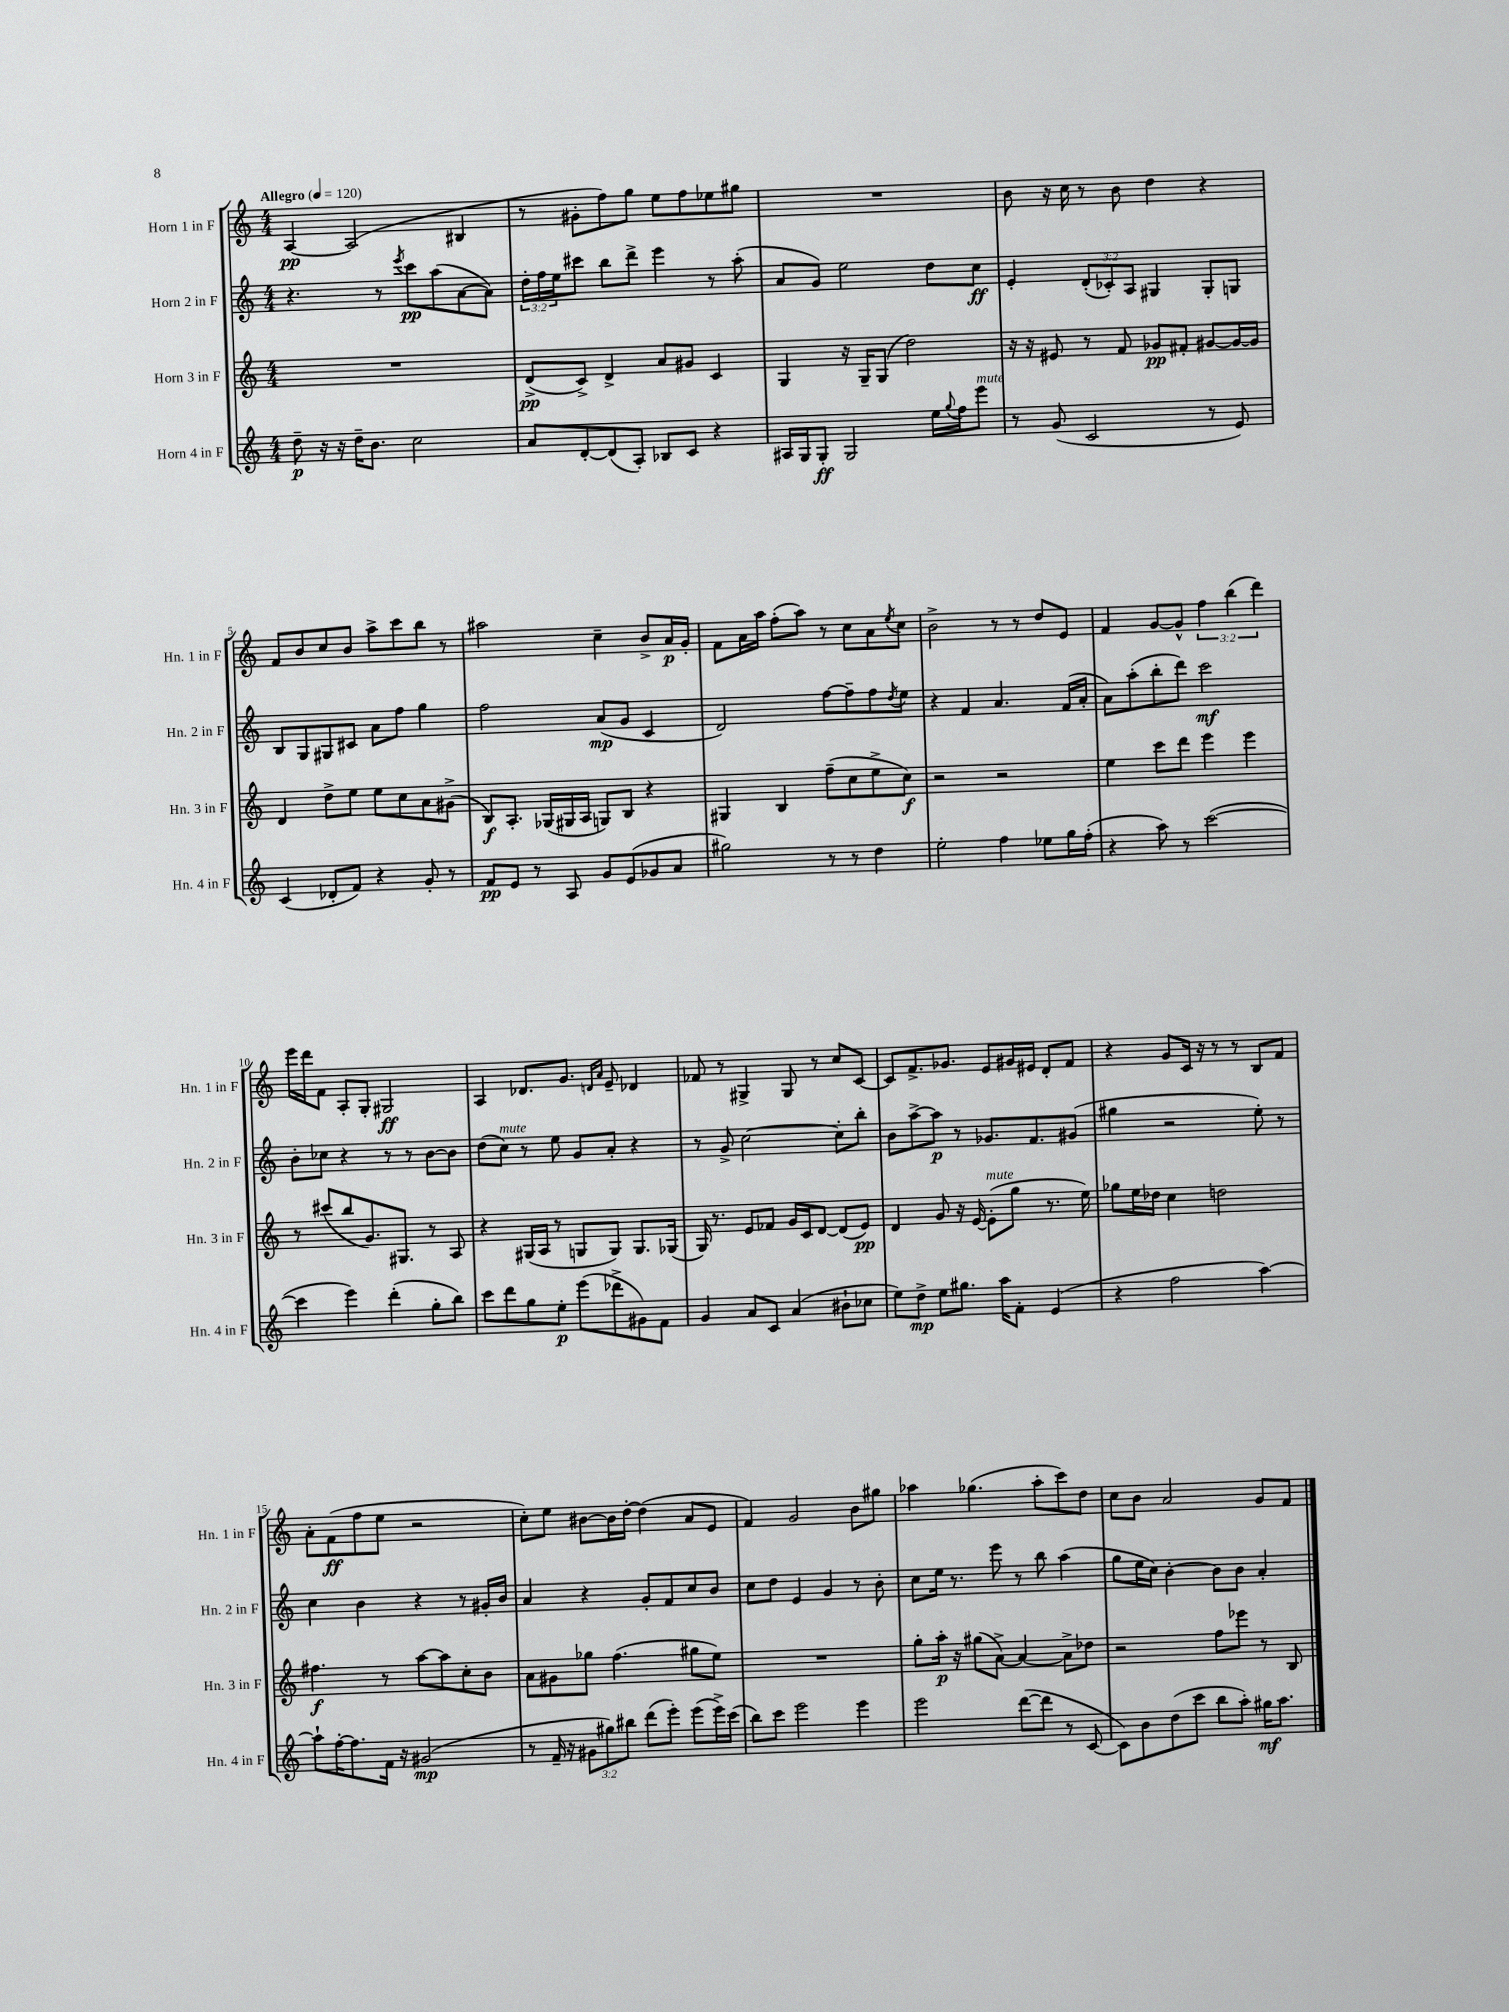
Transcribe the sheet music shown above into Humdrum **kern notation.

**kern	**kern	**kern	**kern
*staff4	*staff3	*staff2	*staff1
*clefG2	*clefG2	*clefG2	*clefG2
*k[]	*k[]	*k[]	*k[]
*M4/4	*M4/4	*M4/4	*M4/4
*MM120	*MM120	*MM120	*MM120
8dd~\	1r	4.r	[4A/
16r	.	.	.
16r	.	.	.
16dd~\LK	.	.	(2A/]
8.b\J	.	.	.
.	.	8r	.
.	.	8qeee/	.
2cc\	.	8ccc\L	.
.	.	(8aa\	.
.	.	[8a\	4B#/
.	.	8a\]J)	.
=	=	=	=
8a/L	(8d^/L	24dd'\LL	8r
.	.	24ff\	.
.	.	24ee\J	.
[8d'/	8c^/J)	8ccc#\J	8g#'\L
(8d/]	4d^/	8bb\L	8ff\)
8A'/J)	.	8ddd^\J	8gg\J
8B-/L	8a/L	4eee\	8ee\L
8c/J	8g#/J	.	8ff\
4r	4c/	8r	8ee-\
.	.	(8aa'\	8gg#\J
=	=	=	=
16A#/LL	4G/	8a/L	1r
16G/J	.	.	.
8G'/J	.	8g/J)	.
2G/	16r	2ee\	.
.	16G~/LK	.	.
.	(8G/J	.	.
.	2dd\)	.	.
16ee\LL	.	8dd\L	.
8qqgg/	.	.	.
16ff\J	.	.	.
8eee\J	.	8cc\J	.
=	=	=	=
8r	16r	4e'/	8b\
.	16r	.	.
(8g/	8e#/	.	16r
.	.	.	16cc\
2c/	8r	(12d'/L	8r
.	.	12c-'/)	.
.	8f/	.	8b\
.	.	12A/J	.
.	8g-/L	4G#/	4dd\
.	8f#'/J	.	.
8r	[8g#/L	8G#'/L	4r
8e/)	16g#/_L	8G/J	.
.	16g#/]JJ	.	.
=	=	=	=
(4c/	4d/	8B/L	8f/L
.	.	8G/	8b/
8d-'/L	8dd^\L	8G#/	8cc/
8f/J)	8ee\J	8c#/J	8b/J
4r	8ee\L	8a\L	8aa^\L
.	8cc\	8ff\J	8ccc\
8g'/	8a\	4gg\	8bb\J
8r	(8g#^\J	.	8r
=	=	=	=
8f/L	8B/L)	2ff\	2aa#\
8e/J	8.A'/J	.	.
8r	.	.	.
.	(16G-/LL	.	.
8A/	16G#/	.	.
.	16A/JJ	.	.
8g/L	8G/L)	(8a/L	4cc~\
(8e/	8B/J	8g/J	.
8g-/	4r	4c/	8b^/L
8a/J	.	.	16a/L
.	.	.	16g'/JJ
=	=	=	=
2gg#\)	4G#/	2d/)	8f\L
.	.	.	16a\L
.	.	.	16aa\JJ
.	4B/	.	(8ff'\L
.	.	.	8aa\J)
8r	(8ff~\L	[8ff\L	8r
8r	8cc\	8ff~\]	8cc\L
4dd\	8ee^\	8ff\	8a\
.	.	8qdd/	8qee/
.	8cc\J)	8ee\J	8cc\J
=	=	=	=
2ee'\	2r	4r	2b^\
.	.	4f/	.
4ff\	2r	4.a/	8r
.	.	.	8r
8ee-\L	.	.	8dd/L
16gg\L	.	(16f/LL	8e/J
(16ff'\JJ	.	16a'/JJ	.
=	=	=	=
4r	4ee\	8a\L)	4f/
.	.	(8aa'\	.
8aa\)	8ccc\L	8bb'\	[8g/L
8r	8ddd\J	8ddd\J)	8g^^/]J
([2ccc\	4eee\	2ccc\	6ff\
.	.	.	(6bb\
.	4eee\	.	.
.	.	.	6ddd\)
=	=	=	=
4ccc\]	8r	8b'\L	16eee\LL
.	.	.	16ddd\J
.	(8ccc#/L	8cc-\J	8f\J
4eee\)	8bb/	4r	8A'/L
.	8.g/)	.	8G'/J
(4ddd'\	.	8r	2G#/
.	8.G#/J	.	.
.	.	8r	.
8gg'\L	8r	[8b\L	.
8bb\J)	8A/	8b\]J	.
=	=	=	=
8ccc\L	4r	(8dd\L	4A/
8ddd\	.	8cc\J)	.
8gg\	(16G#/LL	8r	8.d-/L
.	16A/JJ	.	.
8ee'\J	8r	8ee\	.
.	.	.	8.g/J
(8eee\L	8G/L	8g/L	.
.	.	.	16qqd/LL
.	.	.	16qqa/JJ
8ddd-^\	8G/J)	8a'/J	8e~/
8g#\)	8.G/L	4r	4d-/
8f\J	.	.	.
.	(16G-/Jk	.	.
=	=	=	=
4g/	16G/)	8r	8f-/
.	8.r	.	.
.	.	8g^/	8r
8a/L	8e/L	[2cc\	4G#^/
8c/J	8f-/J	.	.
(4a/	16g/LL	.	8G#/
.	16c/J	.	.
.	[8d/J	.	8r
8b#`\L	(8d/]L	8cc'\]L	8cc/L
8cc-\J	8e/J)	8bb'\J	[8c/J
=	=	=	=
8ee\L)	4d/	8b\L	8c/]L
8dd^\J	.	[8aa^\	8.f^/
8ee\L	8g/	8aa\]J	.
.	.	.	8.g-/J
8.gg#\J	16r	8r	.
.	[16e/	.	.
.	(8e'\]L	8.g-/L	8e/L
16aa\LK	.	.	.
8f'\J	8gg\J	.	16g#/L
.	.	8.f/	16e#/JJ
(4e/	8.r	.	8d'/L
.	.	(8g#/J	8f/J
.	16ee\)	.	.
=	=	=	=
4r	8gg-\L	4gg#\	4r
.	16ee\L	.	.
.	16dd-\JJ	.	.
2ff\	4cc\	2r	8g/L
.	.	.	16c/Jk
.	.	.	16r
.	2dd\	.	8r
.	.	.	8r
[4aa\)	.	8ee'\)	8B/L
.	.	8r	8f/J
=	=	=	=
8aa`\]L	4.ff#\	4cc\	8a'\L
[16ff'\K	.	.	(8f\
8.ff\]	.	.	.
.	.	4b\	8ff\
16f\Jk	8r	.	8ee\J
16r	.	.	.
(2g#/	[8aa\L	4r	2r
.	8aa\]	.	.
.	8cc'\	8r	.
.	8b\J	16g#'/LL	.
.	.	16b/JJ	.
=	=	=	=
8r	8a\L	4a/	8cc'\L)
16f~/	8g#\	.	8ee\J
16r	.	.	.
12g#\L	8gg-\J	4r	[8b#\L
12gg#\)	.	.	.
.	(4.ff\	.	16b#\]L
12bb#\J	.	.	.
.	.	.	[16dd'\JJ
(8ddd\L	.	8g'/L	(4dd\]
8eee'\J)	.	8f/	.
(8eee\L	8gg#\L	8cc/	8a/L
16eee^\L)	8ee\J)	8b/J	8e/J
(16ccc\JJ	.	.	.
=	=	=	=
8bb\L)	1r	8cc\L	4f/)
8ccc\J	.	8dd\J	.
2eee\	.	4e/	2g/
.	.	4g/	.
4eee\	.	8r	8b\L
.	.	8b'\	8gg#\J
=	=	=	=
2eee\	8gg'\L	8cc\L	4aa-\
.	16aa'\Jk	16ee\Jk	.
.	16r	8.r	.
.	(8gg#\L	.	(4.gg-\
.	[8a^\J)	8eee\	.
([8ddd\L	4a/_	8r	.
8ddd\]J	.	8bb\	8aa-'\L
8r	8a^\]L	(4aa\	8ccc\)
[8c/	8dd-\J	.	8dd\J
=	=	=	=
8c\]L)	2r	8gg\L	8cc\L
8b\	.	16ee\L	8b\J
.	.	16cc\JJ)	.
(8dd\	.	[4b'\	2a/
8ccc\J	.	.	.
8bb\L	8ff\L	8b\]L	.
8aa'\J)	8eee-\J	8b\J	.
16gg#\LK	8r	4a'/	8g/L
8.aa\J	.	.	.
.	8B/	.	8f/J
==	==	==	==
*-	*-	*-	*-
